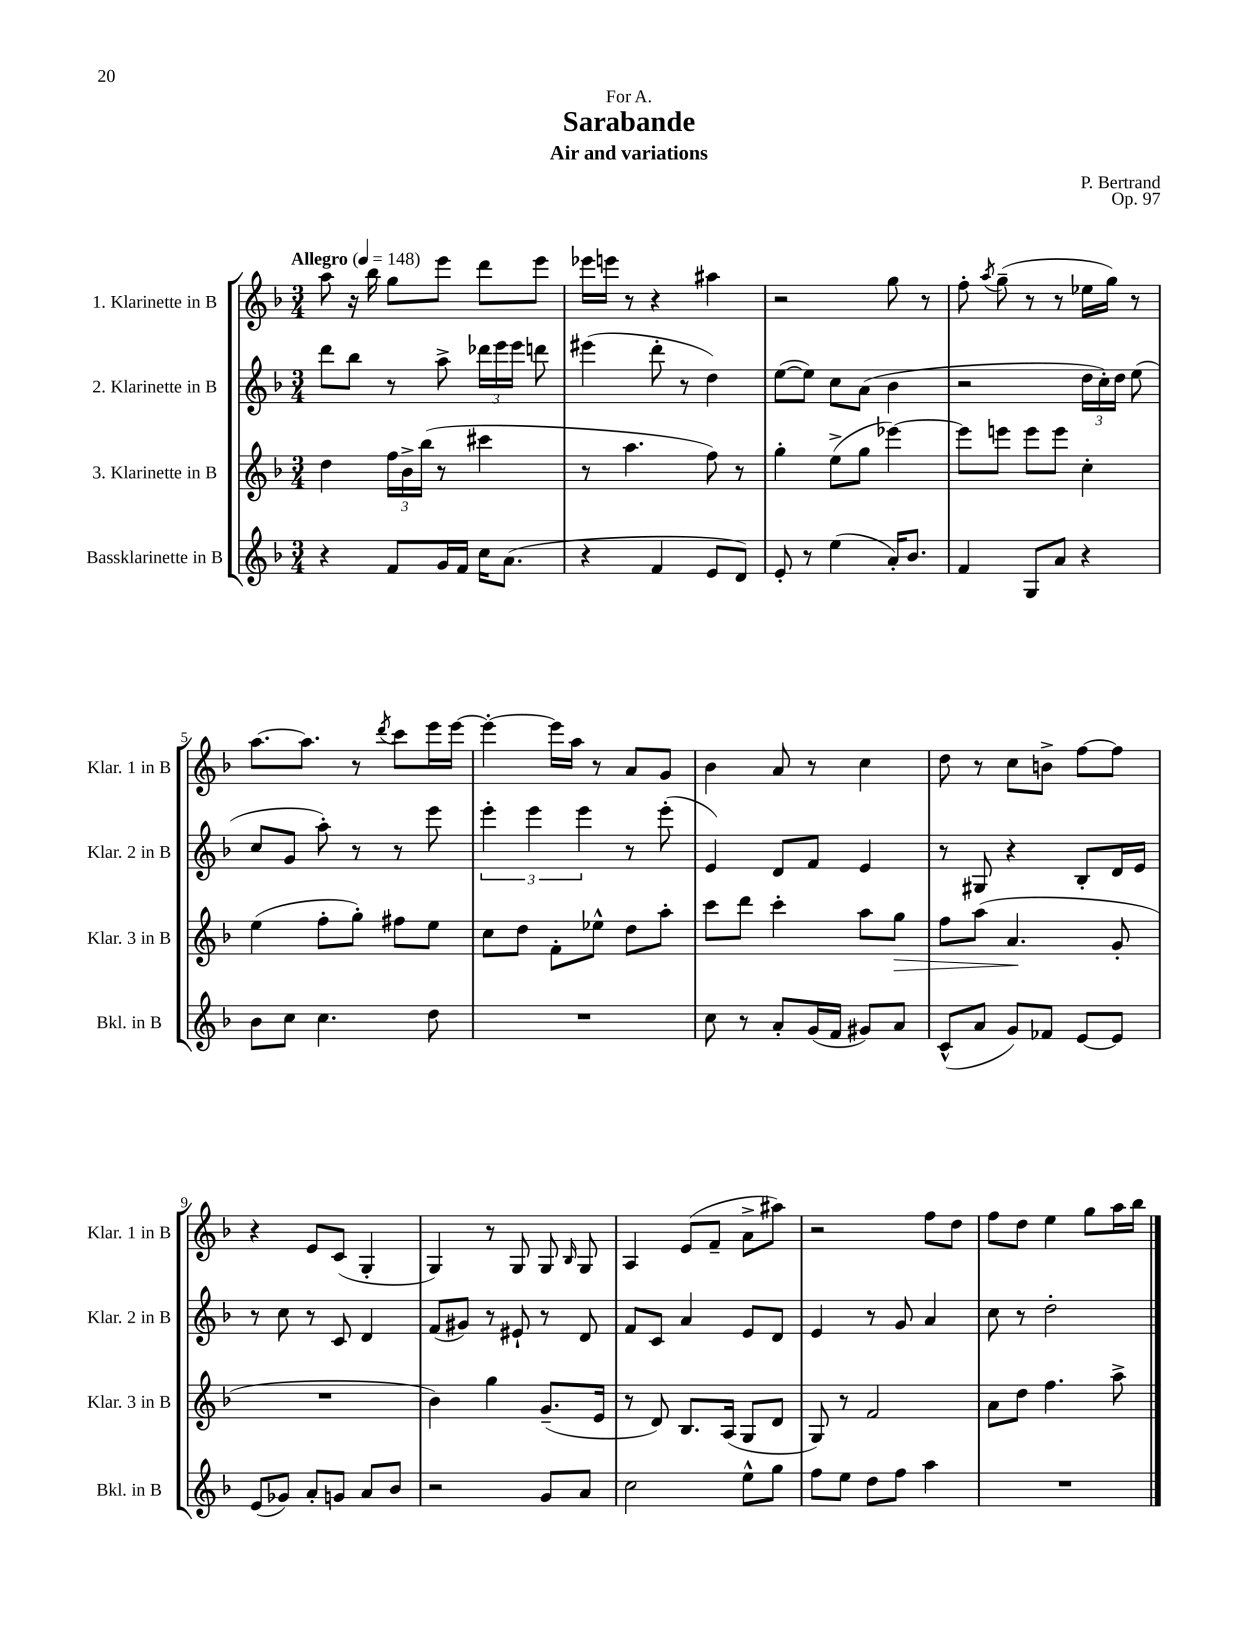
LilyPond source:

\header { title = "Sarabande" composer = "P. Bertrand" subtitle = "Air and variations" dedication = "For A." opus = "Op. 97" }
<<
\new StaffGroup <<
\new Staff = "s0" \with { instrumentName = "1. Klarinette in B" shortInstrumentName = "Klar. 1 in B" } {
    \clef treble \key f \major \numericTimeSignature \time 3/4 \tempo "Allegro" 4 = 148
    \autoBeamOff a''8 r16 bes''16 g''8[ e'''8] d'''8[ e'''8] |
    ees'''16[ e'''16] r8 r4 ais''4 |
    r2 g''8 r8 |
    f''8-. \acciaccatura { a''8 } g''8--( r8 r8 ees''16[ g''16]) r8 |
    a''8.[~ a''8.] r8 \acciaccatura { d'''8 } c'''8[ e'''16 e'''16]~ |
    e'''4~-. e'''16[ a''16] r8 a'8[ g'8] |
    bes'4 a'8 r8 c''4 |
    d''8 r8 c''8[ b'8]-> f''8[~ f''8] |
    r4 e'8[ c'8]( g4-. |
    g4) r8 g8 g8 \grace { bes16 } g8 |
    a4 e'8[( f'8]-- a'8[-> ais''8]) |
    r2 f''8[ d''8] |
    f''8[ d''8] e''4 g''8[ a''16 bes''16] \bar "|." |
}
\new Staff = "s1" \with { instrumentName = "2. Klarinette in B" shortInstrumentName = "Klar. 2 in B" } {
    \clef treble \key f \major \numericTimeSignature \time 3/4
    \autoBeamOff d'''8[ bes''8] r8 a''8-> \tuplet 3/2 { des'''16[ e'''16 e'''16] } d'''8 |
    eis'''4( d'''8-. r8 d''4) |
    e''8[~( e''8]) c''8[ a'8]( bes'4 |
    r2 \tuplet 3/2 { d''16[ c''16-.) d''16] } e''8( |
    c''8[ g'8] a''8-.) r8 r8 e'''8 |
    \tuplet 3/2 { e'''4-. e'''4 e'''4 } r8 e'''8-.( |
    e'4) d'8[ f'8] e'4 |
    r8 gis8 r4 bes8[-. d'16 e'16] |
    r8 c''8 r8 c'8 d'4 |
    f'8[( gis'8]) r8 eis'8-! r8 d'8 |
    f'8[ c'8] a'4 e'8[ d'8] |
    e'4 r8 g'8 a'4 |
    c''8 r8 d''2-. \bar "|." |
}
\new Staff = "s2" \with { instrumentName = "3. Klarinette in B" shortInstrumentName = "Klar. 3 in B" } {
    \clef treble \key f \major \numericTimeSignature \time 3/4
    \autoBeamOff d''4 \tuplet 3/2 { f''16[ bes'16-> bes''16]( } r8 cis'''4 |
    r8 a''4. f''8) r8 |
    g''4-. e''8[->( g''8] ees'''4~) |
    ees'''8[ e'''8] e'''8[ e'''8] c''4-. |
    e''4( f''8[-. g''8]-.) fis''8[ e''8] |
    c''8[ d''8] f'8[-. ees''8]-^ d''8[ a''8]-. |
    c'''8[ d'''8] c'''4-. a''8[ g''8]\> |
    f''8[ a''8]( a'4.\! g'8-. |
    R2. |
    bes'4) g''4 g'8.[--( e'16] |
    r8 d'8) bes8.[ a16]( g8[ d'8] |
    g8) r8 f'2 |
    a'8[ d''8] f''4. a''8-> \bar "|." |
}
\new Staff = "s3" \with { instrumentName = "Bassklarinette in B" shortInstrumentName = "Bkl. in B" } {
    \clef treble \key f \major \numericTimeSignature \time 3/4
    \autoBeamOff r4 f'8[ g'16 f'16] c''16[ a'8.]( |
    r4 f'4 e'8[ d'8]) |
    e'8-. r8 e''4( a'16[-.) bes'8.] |
    f'4 g8[ a'8] r4 |
    bes'8[ c''8] c''4. d''8 |
    R2. |
    c''8 r8 a'8[-. g'16( f'16] gis'8[) a'8] |
    c'8[-^( a'8] g'8[) fes'8] e'8[~ e'8] |
    e'8[( ges'8]) a'8[-. g'8] a'8[ bes'8] |
    r2 g'8[ a'8] |
    c''2 e''8[-^ g''8] |
    f''8[ e''8] d''8[ f''8] a''4 |
    R2. \bar "|." |
}
>>
>>
